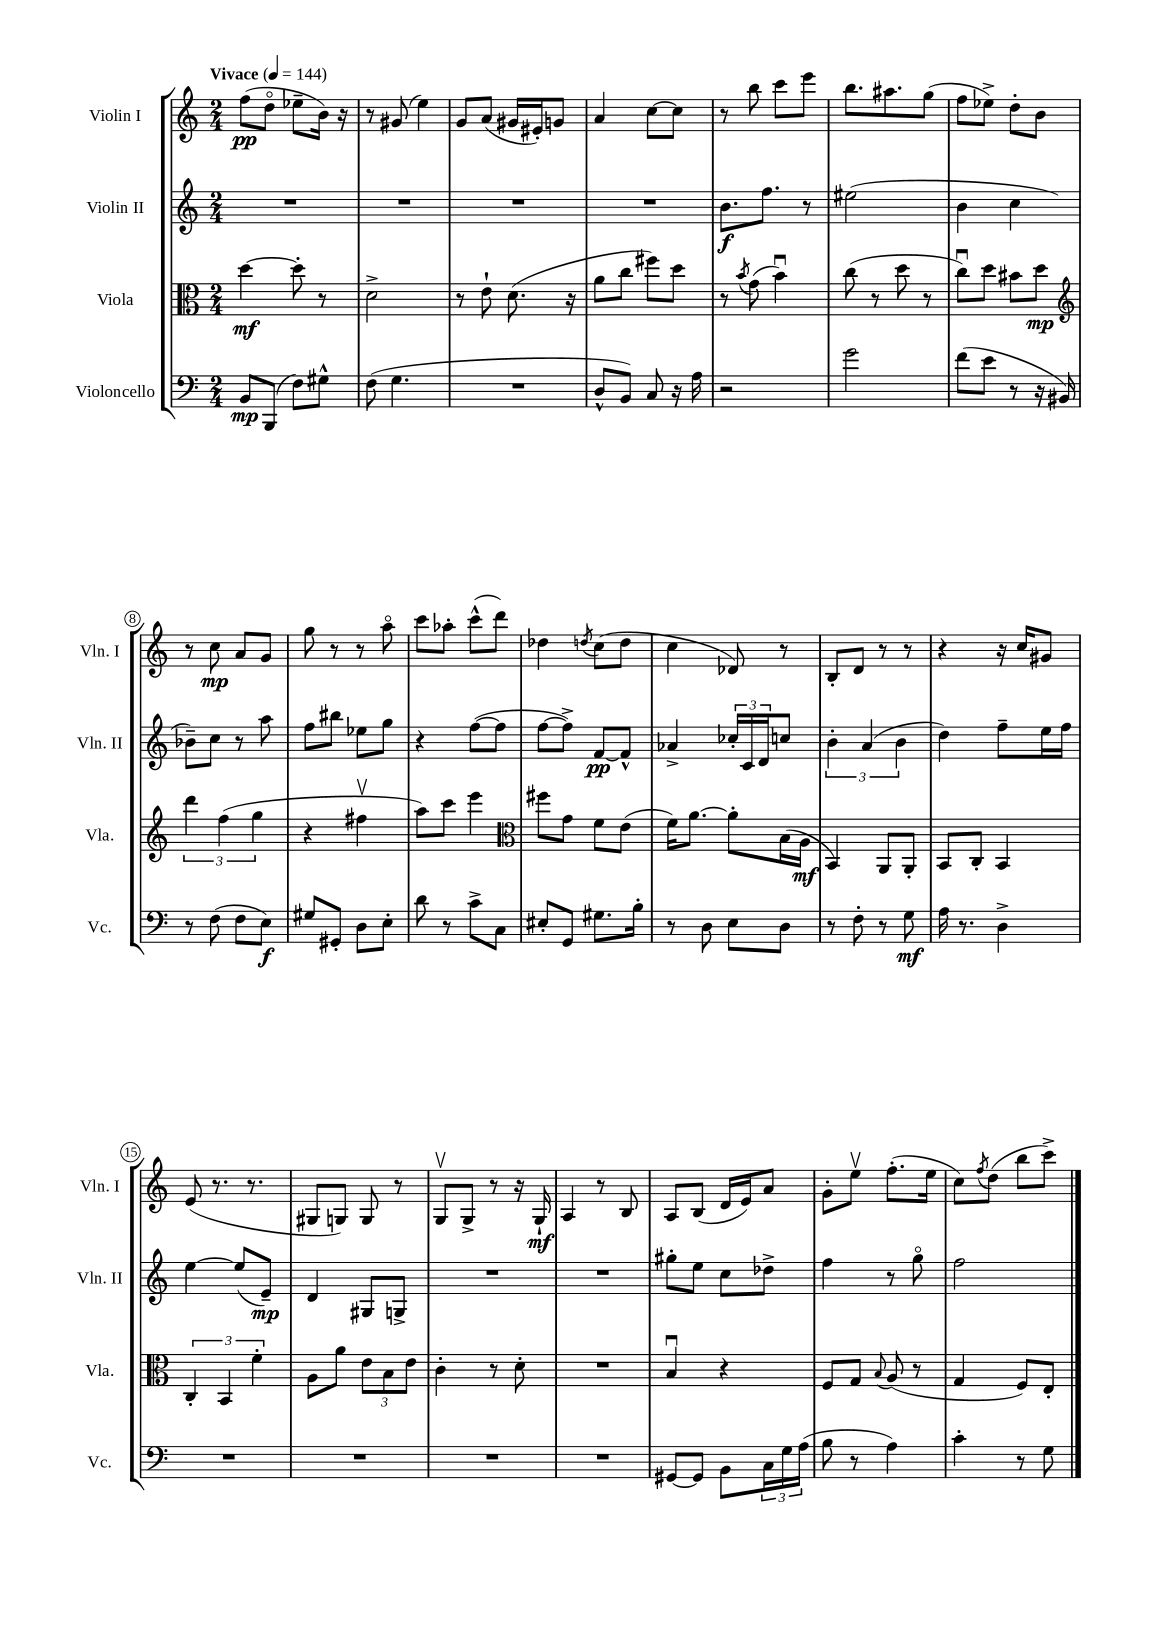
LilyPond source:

<<
\new StaffGroup <<
\new Staff = "s0" \with { instrumentName = "Violin I" shortInstrumentName = "Vln. I" } {
    \clef treble \key c \major \numericTimeSignature \time 2/4 \tempo "Vivace" 4 = 144
    f''8\pp( d''8\flageolet ees''8-- b'16) r16 |
    r8 gis'8( e''4) |
    g'8 a'8( gis'16 eis'16-.) g'8 |
    a'4 c''8~ c''8 |
    r8 b''8 c'''8 e'''8 |
    b''8. ais''8. g''8( |
    f''8 ees''8->) d''8-. b'8 |
    r8 c''8\mp a'8 g'8 |
    g''8 r8 r8 a''8\flageolet |
    c'''8 aes''8-. c'''8-^( d'''8) |
    des''4 \acciaccatura { d''8 } c''8( d''8 |
    c''4 des'8) r8 |
    b8-. d'8 r8 r8 |
    r4 r16 c''16 gis'8 |
    e'8( r8. r8. |
    gis8 g8) g8 r8 |
    g8\upbow g8-> r8 r16 g16-!\mf |
    a4 r8 b8 |
    a8 b8( d'16 e'16) a'8 |
    g'8-. e''8\upbow f''8.-.( e''16 |
    c''8) \acciaccatura { f''8 } d''8( b''8 c'''8->) \bar "|." |
}
\new Staff = "s1" \with { instrumentName = "Violin II" shortInstrumentName = "Vln. II" } {
    \clef treble \key c \major \numericTimeSignature \time 2/4
    R2 |
    R2 |
    R2 |
    R2 |
    b'8.\f f''8. r8 |
    eis''2( |
    b'4 c''4 |
    bes'8--) c''8 r8 a''8 |
    f''8 bis''8 ees''8 g''8 |
    r4 f''8~( f''8 |
    f''8~ f''8->) f'8~\pp f'8-^ |
    aes'4-> \tuplet 3/2 { ces''16-. c'16 d'16 } c''8 |
    \tuplet 3/2 { b'4-. a'4( b'4 } |
    d''4) f''8-- e''16 f''16 |
    e''4~ e''8( e'8--\mp) |
    d'4 gis8 g8-> |
    R2 |
    R2 |
    gis''8-. e''8 c''8 des''8-> |
    f''4 r8 g''8\flageolet |
    f''2 \bar "|." |
}
\new Staff = "s2" \with { instrumentName = "Viola" shortInstrumentName = "Vla." } {
    \clef alto \key c \major \numericTimeSignature \time 2/4
    d''4~\mf d''8-. r8 |
    d'2-> |
    r8 e'8-! d'8.( r16 |
    a'8 c''8 fis''8) d''8 |
    r8 \acciaccatura { b'8 } g'8( b'4\downbow) |
    c''8( r8 d''8 r8 |
    c''8\downbow) d''8 bis'8 d''8\mp |
    \clef treble \tuplet 3/2 { d'''4 f''4( g''4 } |
    r4 fis''4\upbow |
    a''8) c'''8 e'''4 |
    \clef alto fis''8 g'8 f'8 e'8( |
    f'16) a'8.~ a'8-. b16( a16\mf |
    b,4) a,8 a,8-. |
    b,8 c8-. b,4 |
    \tuplet 3/2 { c4-. b,4 f'4-. } |
    a8 a'8 \tuplet 3/2 { e'8 b8 e'8 } |
    c'4-. r8 d'8-. |
    R2 |
    b4\downbow r4 |
    f8 g8 \appoggiatura { b8 } a8( r8 |
    g4 f8) e8-. \bar "|." |
}
\new Staff = "s3" \with { instrumentName = "Violoncello" shortInstrumentName = "Vc." } {
    \clef bass \key c \major \numericTimeSignature \time 2/4
    b,8\mp b,,8( f8) gis8-^ |
    f8( g4. |
    R2 |
    d8-^ b,8) c8 r16 a16 |
    r2 |
    g'2 |
    f'8( e'8 r8 r16 bis,16) |
    r8 f8( f8 e8\f) |
    gis8 gis,8-. d8 e8-. |
    d'8 r8 c'8-> c8 |
    eis8-. g,8 gis8. b16-. |
    r8 d8 e8 d8 |
    r8 f8-. r8 g8\mf |
    a16 r8. d4-> |
    R2 |
    R2 |
    R2 |
    R2 |
    gis,8~ gis,8 b,8 \tuplet 3/2 { c16 g16 a16( } |
    b8 r8 a4) |
    c'4-. r8 g8 \bar "|." |
}
>>
>>
\layout { \context { \Score \override BarNumber.stencil = #(make-stencil-circler 0.1 0.3 ly:text-interface::print) } }
